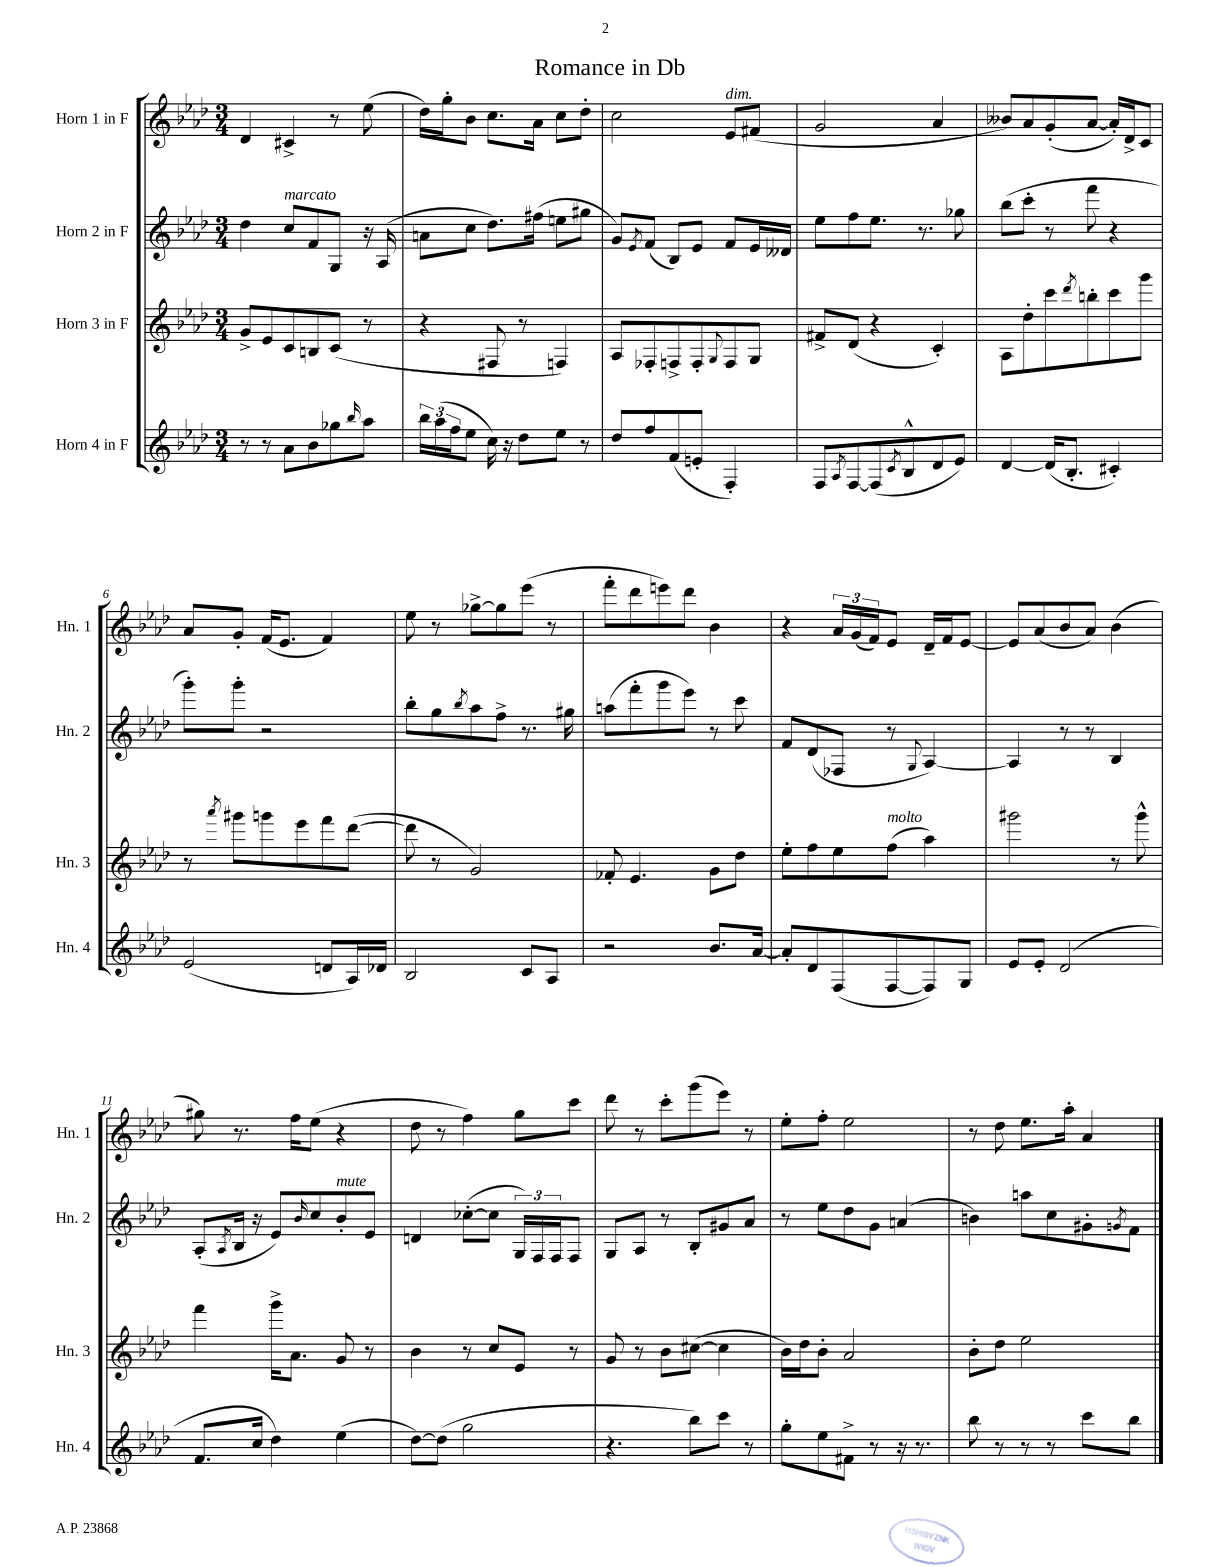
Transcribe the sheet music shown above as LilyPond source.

\header { title = "Romance in Db" }
<<
\new StaffGroup <<
\new Staff = "s0" \with { instrumentName = "Horn 1 in F" shortInstrumentName = "Hn. 1" } {
    \clef treble \key aes \major \numericTimeSignature \time 3/4
    des'4 cis'4-> r8 ees''8( |
    des''16) g''16-. bes'8 c''8. aes'16 c''8 des''8-. |
    c''2 ees'8^\markup { \italic "dim." } fis'8( |
    g'2 aes'4 |
    beses'8) aes'8 g'8-.( aes'8~ aes'16-.) des'16-> c'8 |
    aes'8 g'8-. f'16( ees'8. f'4) |
    ees''8 r8 ges''8~-> ges''8 ees'''8( r8 |
    f'''8-. des'''8 e'''8) des'''8 bes'4 |
    r4 \tuplet 3/2 { aes'16 g'16( f'16) } ees'8 des'16-- f'16 ees'8~ |
    ees'8 aes'8( bes'8 aes'8) bes'4( |
    gis''8) r8. f''16 ees''8( r4 |
    des''8 r8 f''4) g''8 c'''8 |
    des'''8 r8 c'''8-. g'''8( ees'''8) r8 |
    ees''8-. f''8-. ees''2 |
    r8 des''8 ees''8. aes''16-. aes'4 \bar "|." |
}
\new Staff = "s1" \with { instrumentName = "Horn 2 in F" shortInstrumentName = "Hn. 2" } {
    \clef treble \key aes \major \numericTimeSignature \time 3/4
    des''4 c''8^\markup { \italic "marcato" } f'8 g8 r16 aes16( |
    a'8 c''8 des''8.) fis''16( e''8 gis''8 |
    g'8) \acciaccatura { ees'8 } f'8( bes8) ees'8 f'8 ees'16 deses'16 |
    ees''8 f''8 ees''8. r8. ges''8 |
    bes''8( c'''8-. r8 f'''8 r4 |
    g'''8-.) g'''8-. r2 |
    bes''8-. g''8 \acciaccatura { bes''8 } aes''8 f''8-> r8. gis''16 |
    a''8( f'''8-. g'''8 ees'''8) r8 c'''8 |
    f'8 des'8( fes8 r8 \appoggiatura { g8 } aes4~) |
    aes4 r8 r8 bes4 |
    aes8-.( \acciaccatura { aes8 } bes16 r16 ees'8) \grace { bes'16 } c''8 bes'8-.^\markup { \italic "mute" } ees'8 |
    d'4 ces''8~-.( ces''8 \tuplet 3/2 { g16) f16 f16 } f8 |
    g8 aes8 r8 bes8-. gis'8 aes'8 |
    r8 ees''8 des''8 g'8 a'4( |
    b'4) a''8 c''8 gis'8-. \acciaccatura { g'8 } f'8 \bar "|." |
}
\new Staff = "s2" \with { instrumentName = "Horn 3 in F" shortInstrumentName = "Hn. 3" } {
    \clef treble \key aes \major \numericTimeSignature \time 3/4
    g'8-> ees'8 c'8 b8 c'8( r8 |
    r4 fis8 r8 f4) |
    aes8 fes8-. f8-> f8-. \appoggiatura { g8 } f8 g8 |
    fis'8-> des'8( r4 c'4-.) |
    aes8 des''8-. c'''8 \acciaccatura { des'''8 } b''8-. c'''8 g'''8 |
    r8 \acciaccatura { aes'''8 } gis'''8 g'''8 ees'''8 f'''8 des'''8~( |
    des'''8 r8 g'2) |
    fes'8-. ees'4. g'8 des''8 |
    ees''8-. f''8 ees''8 f''8^\markup { \italic "molto" }( aes''4) |
    gis'''2 r8 gis'''8-^ |
    f'''4 g'''16-> aes'8. g'8 r8 |
    bes'4 r8 c''8 ees'8 r8 |
    g'8 r8 bes'8 cis''8~( cis''4 |
    bes'16) des''16 bes'8-. aes'2 |
    bes'8-. des''8 ees''2 \bar "|." |
}
\new Staff = "s3" \with { instrumentName = "Horn 4 in F" shortInstrumentName = "Hn. 4" } {
    \clef treble \key aes \major \numericTimeSignature \time 3/4
    r8 r8 aes'8 bes'8 ges''8 \grace { bes''16 } aes''8 |
    \tuplet 3/2 { bes''16 aes''16( f''16 } ees''8 c''16) r16 des''8 ees''8 r8 |
    des''8 f''8 f'8( e'8-. f4-.) |
    f8 \acciaccatura { aes8 } f8~ f8( \acciaccatura { c'8 } bes8-^ des'8 ees'8) |
    des'4~ des'16( bes8.-. cis'4-.) |
    ees'2( d'8 aes16) des'16 |
    bes2 c'8 aes8 |
    r2 bes'8. aes'16~ |
    aes'8-. des'8 f8( f8~ f8) g8 |
    ees'8 ees'8-. des'2( |
    f'8. c''16 des''4) ees''4( |
    des''8~) des''8( g''2 |
    r4. bes''8) c'''8 r8 |
    g''8-. ees''8 fis'8-> r8 r16 r8. |
    bes''8 r8 r8 r8 c'''8 bes''8 \bar "|." |
}
>>
>>
